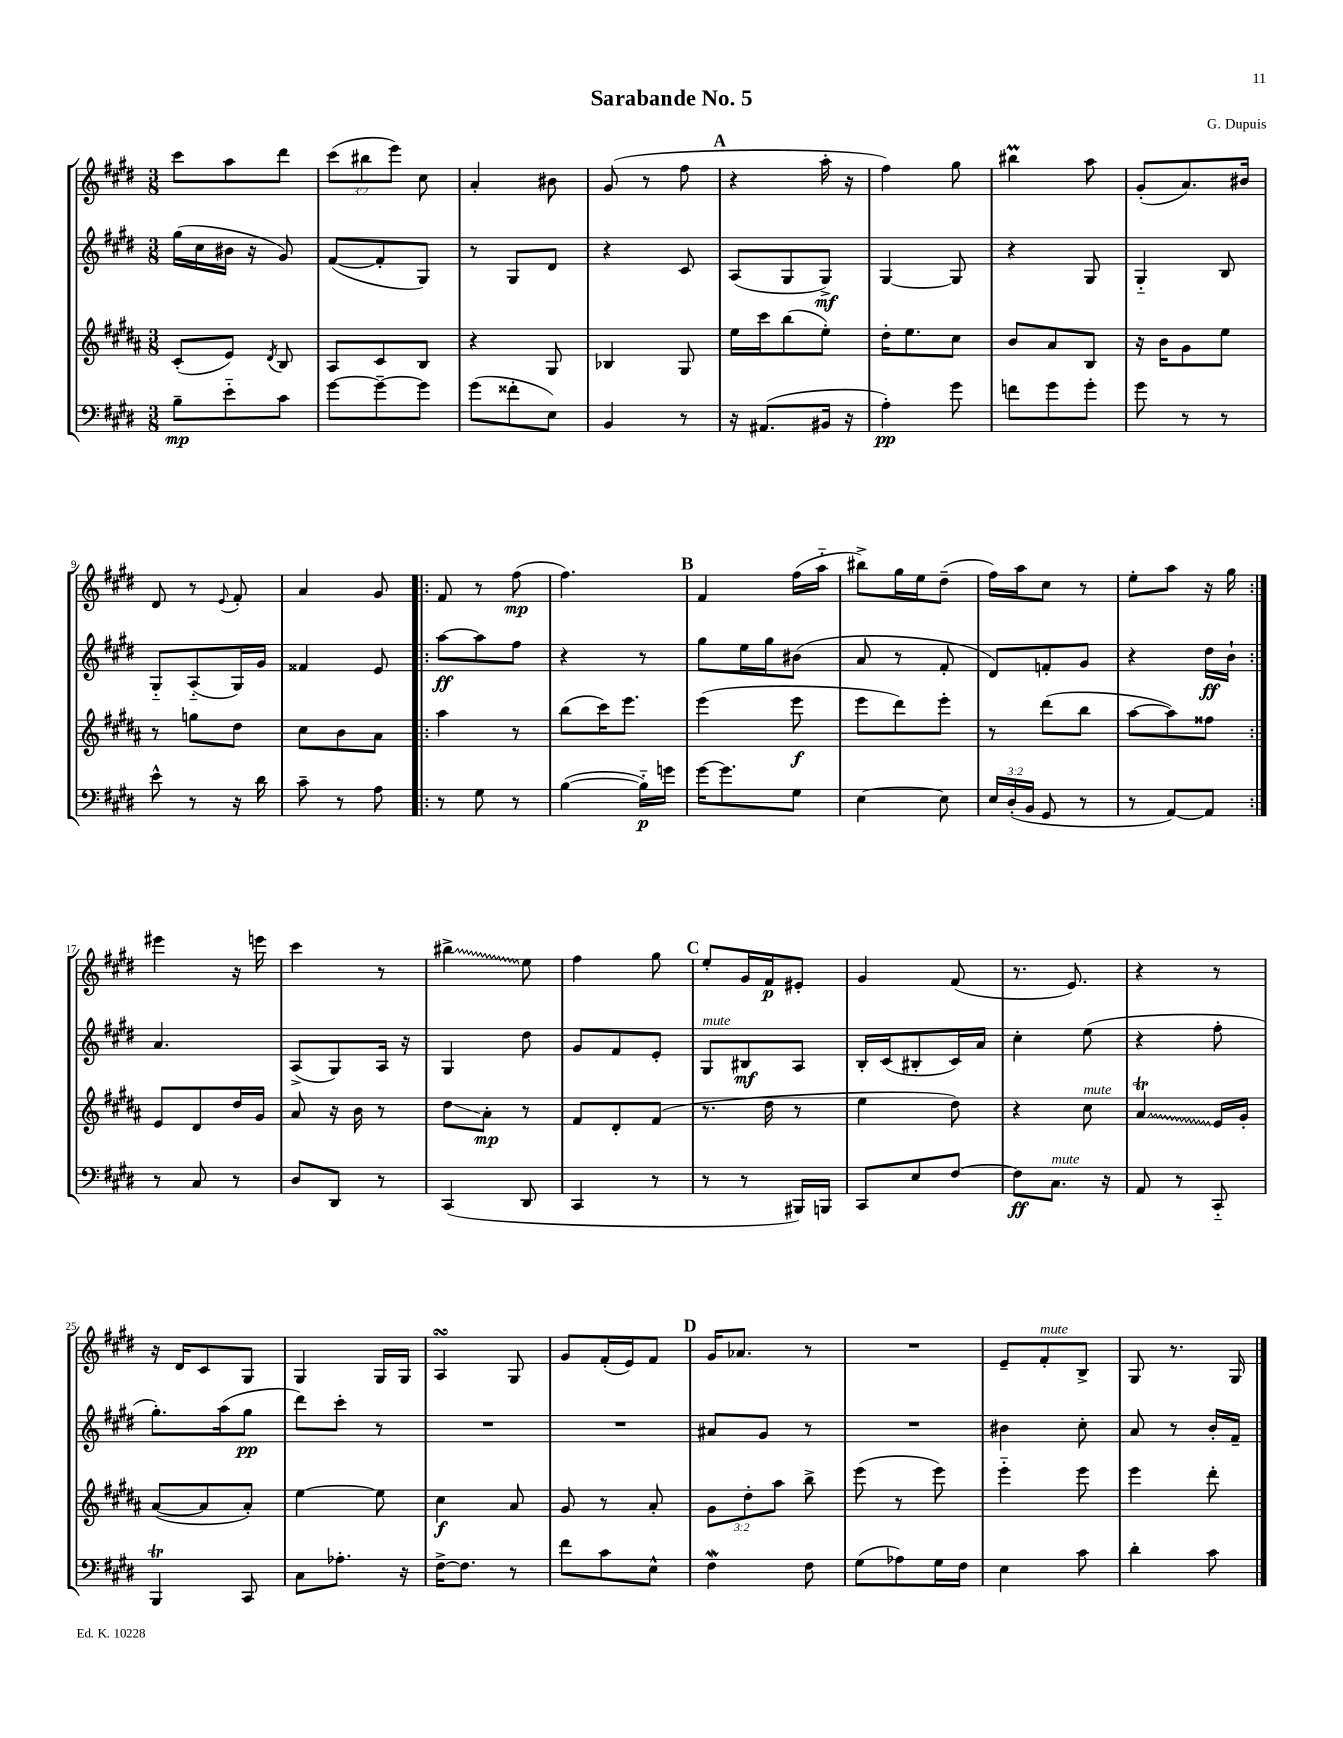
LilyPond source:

\header { title = "Sarabande No. 5" composer = "G. Dupuis" }
<<
\new StaffGroup <<
\new Staff = "s0" {
    \clef treble \key e \major \numericTimeSignature \time 3/8 \override Staff.TupletNumber.text = #tuplet-number::calc-fraction-text
    \autoBeamOff cis'''8[ a''8 dis'''8] |
    \tuplet 3/2 { cis'''8[( bis''8 e'''8]) } cis''8 |
    a'4-. bis'8 |
    gis'8( r8 fis''8 |
    \mark \markup { \bold "A" } r4 a''16-. r16 |
    fis''4) gis''8 |
    bis''4\prall a''8 |
    gis'8[-.( a'8.) bis'16] |
    dis'8 r8 \appoggiatura { e'8 } fis'8-. |
    a'4 gis'8 |
    \repeat volta 2 { fis'8 r8 fis''8\mp( |
    fis''4.) |
    \mark \markup { \bold "B" } fis'4 fis''16[( a''16]-_ |
    bis''8[->) gis''16 e''16 dis''8]--( |
    fis''16[) a''16 cis''8] r8 |
    e''8[-. a''8] r16 gis''16 | }
    eis'''4 r16 e'''16 |
    cis'''4 r8 |
    \once \override Glissando.style = #'zigzag bis''4->\glissando e''8 |
    fis''4 gis''8 |
    \mark \markup { \bold "C" } e''8[-. gis'16 fis'16\p eis'8]-. |
    gis'4 fis'8( |
    r8. e'8.) |
    r4 r8 |
    r16 dis'16[ cis'8 gis8] |
    gis4 gis16[ gis16] |
    a4\turn gis8 |
    gis'8[ fis'16-.( e'16) fis'8] |
    \mark \markup { \bold "D" } gis'16[ aes'8.] r8 |
    R4. |
    e'8[-- fis'8-.^\markup { \italic "mute" } b8]-> |
    gis8 r8. gis16 \bar "|." |
}
\new Staff = "s1" {
    \clef treble \key e \major \numericTimeSignature \time 3/8
    \autoBeamOff gis''16[( cis''16 bis'16] r16 gis'8) |
    fis'8[~( fis'8-. gis8]) |
    r8 gis8[ dis'8] |
    r4 cis'8 |
    \mark \markup { \bold "A" } a8[( gis8 gis8]->\mf) |
    gis4~ gis8 |
    r4 gis8 |
    gis4-_ b8 |
    gis8[-_ a8-_( gis16) gis'16] |
    fisis'4 e'8 |
    \repeat volta 2 { a''8[~\ff a''8 fis''8] |
    r4 r8 |
    \mark \markup { \bold "B" } gis''8[ e''16 gis''16 bis'8]( |
    a'8 r8 fis'8-. |
    dis'8[) f'8-. gis'8] |
    r4 dis''16[\ff b'16]-! | }
    a'4. |
    a8[->( gis8) a16] r16 |
    gis4 dis''8 |
    gis'8[ fis'8 e'8]-. |
    \mark \markup { \bold "C" } gis8[^\markup { \italic "mute" } bis8\mf a8] |
    b16[-. cis'16( bis8-. cis'16) a'16] |
    cis''4-. e''8( |
    r4 fis''8-. |
    gis''8.[-.) a''16( gis''8]\pp |
    dis'''8[) cis'''8]-. r8 |
    R4. |
    R4. |
    \mark \markup { \bold "D" } ais'8[ gis'8] r8 |
    R4. |
    bis'4 cis''8-. |
    a'8 r8 b'16[-. fis'16]-- \bar "|." |
}
\new Staff = "s2" {
    \clef treble \key b \major \numericTimeSignature \time 3/8 \override Staff.TupletNumber.text = #tuplet-number::calc-fraction-text
    \autoBeamOff cis'8[-.( e'8]) \acciaccatura { dis'8 } b8 |
    ais8[ cis'8 b8] |
    r4 gis8 |
    bes4 gis8 |
    \mark \markup { \bold "A" } e''16[ cis'''16 b''8( e''8]-.) |
    dis''16[-. e''8. cis''8] |
    b'8[ ais'8 b8] |
    r16 b'16[ gis'8 e''8] |
    r8 g''8[ dis''8] |
    cis''8[ b'8 ais'8] |
    \repeat volta 2 { ais''4 r8 |
    b''8[( cis'''16) e'''8.] |
    \mark \markup { \bold "B" } e'''4( e'''8\f |
    e'''8[ dis'''8) e'''8]-. |
    r8 dis'''8[( b''8] |
    ais''8[~ ais''8) fisis''8] | }
    e'8[ dis'8 dis''16 gis'16] |
    ais'8 r16 b'16 r8 |
    dis''8[\glissando ais'8]-.\mp r8 |
    fis'8[ dis'8-. fis'8]( |
    \mark \markup { \bold "C" } r8. dis''16 r8 |
    e''4 dis''8) |
    r4 cis''8^\markup { \italic "mute" } |
    \once \override Glissando.style = #'zigzag ais'4\trill\glissando e'16[ gis'16]-. |
    ais'8[~( ais'8 ais'8]-.) |
    e''4~ e''8 |
    cis''4\f ais'8 |
    gis'8 r8 ais'8-. |
    \mark \markup { \bold "D" } \tuplet 3/2 { gis'8[ dis''8-. ais''8] } b''8-> |
    e'''8( r8 e'''8) |
    e'''4-_ e'''8 |
    e'''4 dis'''8-. \bar "|." |
}
\new Staff = "s3" {
    \clef bass \key e \major \numericTimeSignature \time 3/8 \override Staff.TupletNumber.text = #tuplet-number::calc-fraction-text
    \autoBeamOff b8[--\mp e'8-_ cis'8] |
    gis'8[~ gis'8~-- gis'8] |
    gis'8[( fisis'8-. e8]) |
    b,4 r8 |
    \mark \markup { \bold "A" } r16 ais,8.[( bis,16] r16 |
    a4-.\pp) gis'8 |
    f'8[ gis'8 gis'8]-. |
    gis'8 r8 r8 |
    e'8-^ r8 r16 dis'16 |
    cis'8-- r8 a8 |
    \repeat volta 2 { r8 gis8 r8 |
    b4~( b16[-_\p) g'16] |
    \mark \markup { \bold "B" } gis'16[~ gis'8. gis8] |
    e4~ e8 |
    \tuplet 3/2 { e16[ dis16-.( b,16] } gis,8 r8 |
    r8 a,8[~) a,8] | }
    r8 cis8 r8 |
    dis8[ dis,8] r8 |
    cis,4( dis,8 |
    cis,4 r8 |
    \mark \markup { \bold "C" } r8 r8 bis,,16[) b,,16] |
    cis,8[ e8 fis8]~ |
    fis8[\ff cis8.]^\markup { \italic "mute" } r16 |
    a,8 r8 cis,8-_ |
    b,,4\trill cis,8 |
    cis8[ aes8.]-. r16 |
    fis16[~-> fis8.] r8 |
    fis'8[ cis'8 e8]-^ |
    \mark \markup { \bold "D" } fis4\mordent fis8 |
    gis8[( aes8) gis16 fis16] |
    e4 cis'8 |
    dis'4-. cis'8 \bar "|." |
}
>>
>>
